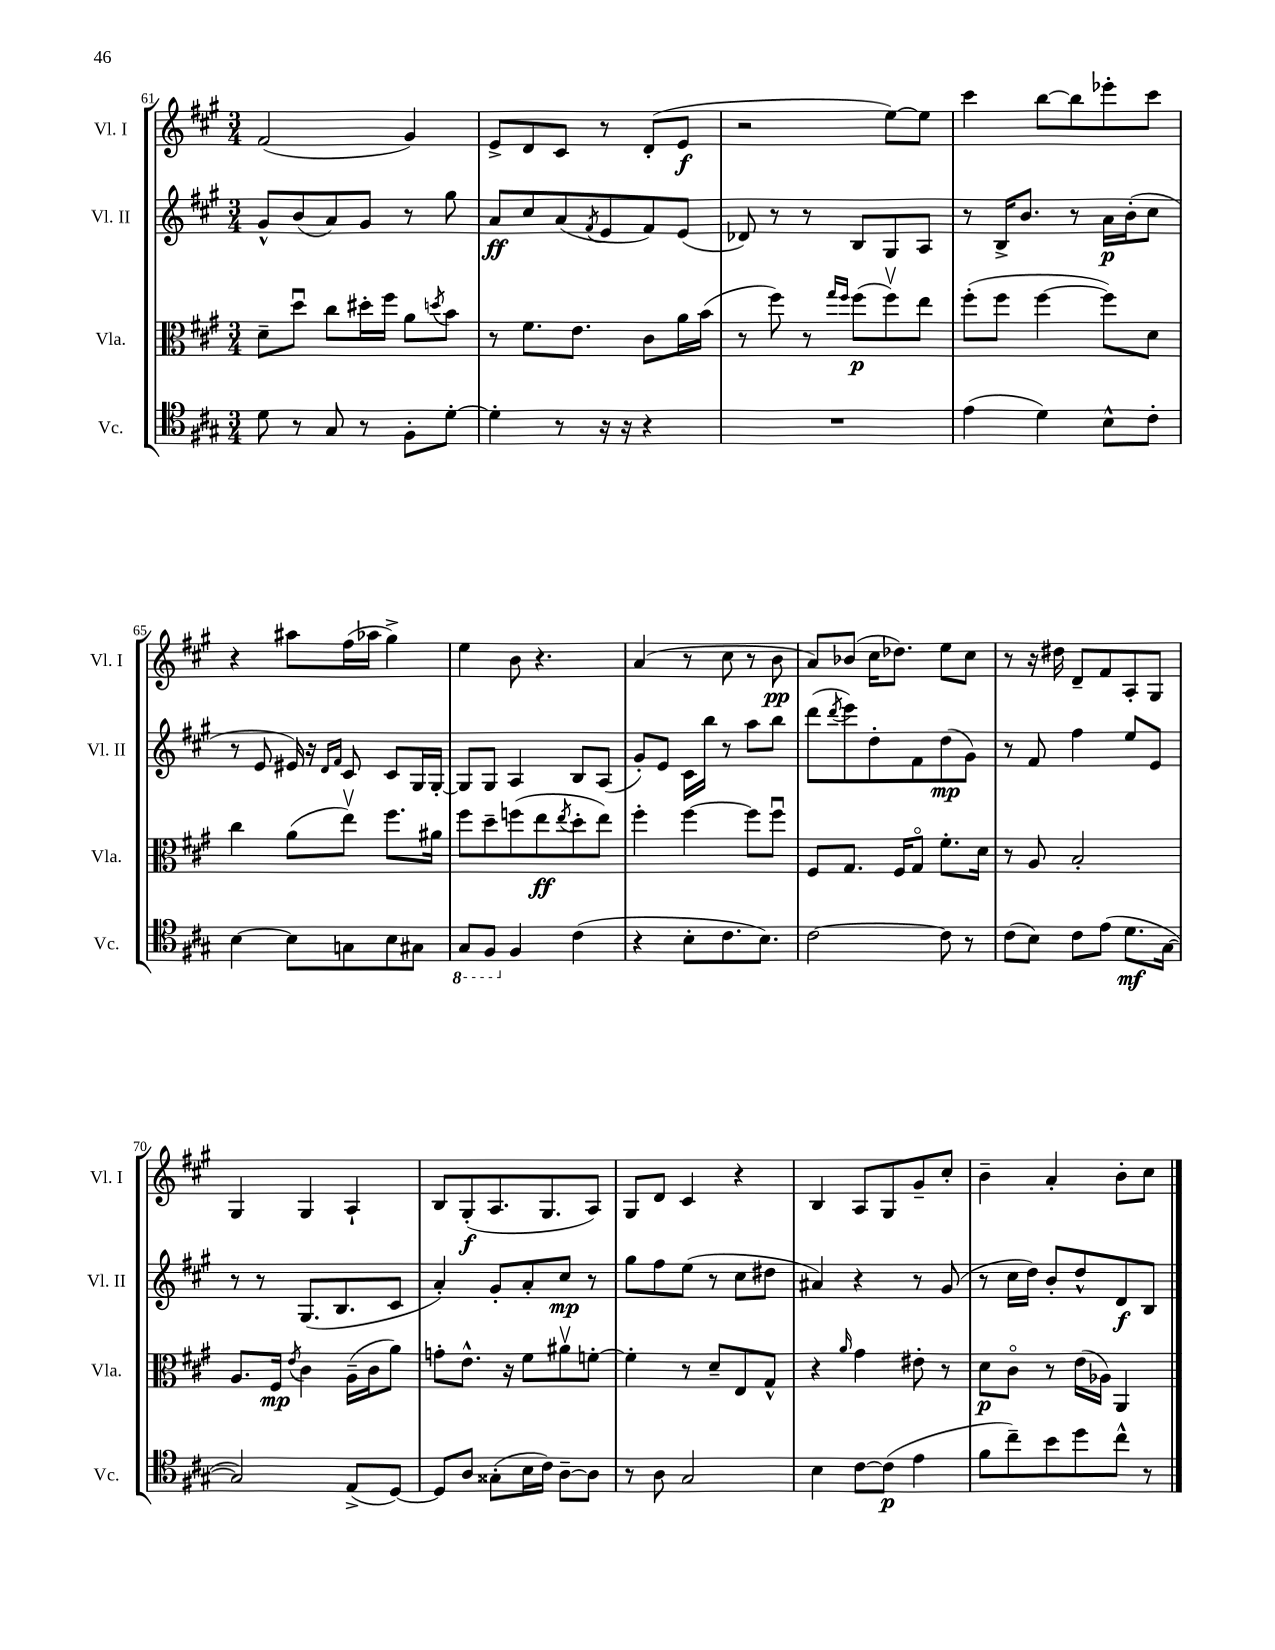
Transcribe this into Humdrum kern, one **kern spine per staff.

**kern	**kern	**kern	**kern
*staff4	*staff3	*staff2	*staff1
*clefC4	*clefC3	*clefG2	*clefG2
*k[f#c#g#]	*k[f#c#g#]	*k[f#c#g#]	*k[f#c#g#]
*M3/4	*M3/4	*M3/4	*M3/4
8d	8d~	8g#^^	(2f#
8r	8ddu	(8b	.
8G#	8cc#	8a)	.
8r	16dd#'	8g#	.
.	16ff#	.	.
8F#'	8a	8r	4g#)
.	8qdd	.	.
[8d'	8b	8gg#	.
=	=	=	=
4d']	8r	8a	8e^
.	8.f#	8cc#	8d
8r	.	(8a	8c#
.	8.e	.	.
.	.	8qf#	.
16r	.	8e	8r
16r	.	.	.
4r	8c#	8f#)	(8d'
.	16a	(8e	8e
.	(16b	.	.
=	=	=	=
2.r	8r	8d-)	2r
.	8ff#)	8r	.
.	8r	8r	.
.	16qqgg#	.	.
.	16qqff#	.	.
.	(8ff#	8B	.
.	8ff#v)	8G#	[8ee)
.	8ee	8A	8ee]
=	=	=	=
(4e	(8ff#'	8r	4ccc#
.	8ff#	16B^	.
.	.	8.b	.
4d)	[4ff#	.	[8bb
.	.	8r	8bb]
8B^^	8ff#])	16a	8eee-'
.	.	(16b'	.
8c#'	8d	8cc#	8ccc#
=	=	=	=
[4B	4cc#	8r	4r
.	.	8e	.
8B]	(8a	16e#)	8aa#
.	.	16r	.
.	.	16qqd	.
.	.	16qqf#	.
8G	8eev)	8c#	(16ff#
.	.	.	16aa-
8B	8.ff#	8c#	4gg#^)
8G#	.	16G#	.
.	16a#	[16G#'	.
=	=	=	=
8GG#	8ff#	8G#]	4ee
8FF#	8dd~	8G#	.
4F#	(8ff	4A	8b
.	8ee	.	4.r
.	8qee	.	.
(4c#	8dd'	8B	.
.	8ee)	(8A	.
=	=	=	=
4r	4ff#'	8g#')	(4a
.	.	8e	.
8B'	[4ff#	16c#	8r
.	.	16bb	.
8.c#	.	8r	8cc#
.	8ff#]	8aa	8r
8.B)	.	.	.
.	8ff#u	8bb	8b
=	=	=	=
[2c#	8F#	(8ddd	8a)
.	.	8qddd	.
.	8.G#	8eee)	(8b-
.	.	8dd'	16cc#
.	16F#	.	8.dd-)
.	8G#o	8f#	.
8c#]	8.f#'	(8dd	8ee
8r	.	8g#)	8cc#
.	16d	.	.
=	=	=	=
(8c#	8r	8r	8r
8B)	8A	8f#	16r
.	.	.	16dd#
8c#	2B'	4ff#	8d~
(8e	.	.	8f#
8.d	.	8ee	8A'
.	.	8e	8G#
[16G#	.	.	.
=	=	=	=
2G#])	8.A	8r	4G#
.	.	8r	.
.	16F#	.	.
.	8qe	.	.
.	4c#	(8.G#	4G#
.	.	8.B	.
(8E^	(16A~	.	4A`
.	16c#	.	.
[8D)	8a)	8c#	.
=	=	=	=
8D]	8g'	4a')	8B
8A	8.e^^	.	(8G#'
(8G##'	.	8g#'	8.A
.	16r	.	.
16B	8f#	8a'	.
16c#)	.	.	8.G#
[8A~	8a#v	8cc#	.
8A]	[8f'	8r	8A)
=	=	=	=
8r	4f']	8gg#	8G#
8A	.	8ff#	8d
2G#	8r	(8ee	4c#
.	8d~	8r	.
.	8E	8cc#	4r
.	8G#^^	8dd#	.
=	=	=	=
4B	4r	4a#)	4B
.	16qqa	.	.
[8c#	4g#	4r	8A
(8c#]	.	.	8G#
4e	8e#'	8r	8g#~
.	8r	(8g#	8cc#'
=	=	=	=
8f#	8d	8r	4b~
8cc#~)	8c#o	16cc#	.
.	.	16dd)	.
8b	8r	8b'	4a'
8dd	(16e	8dd^^	.
.	16A-)	.	.
8cc#^^	4AA	8d	8b'
8r	.	8B	8cc#
==	==	==	==
*-	*-	*-	*-
